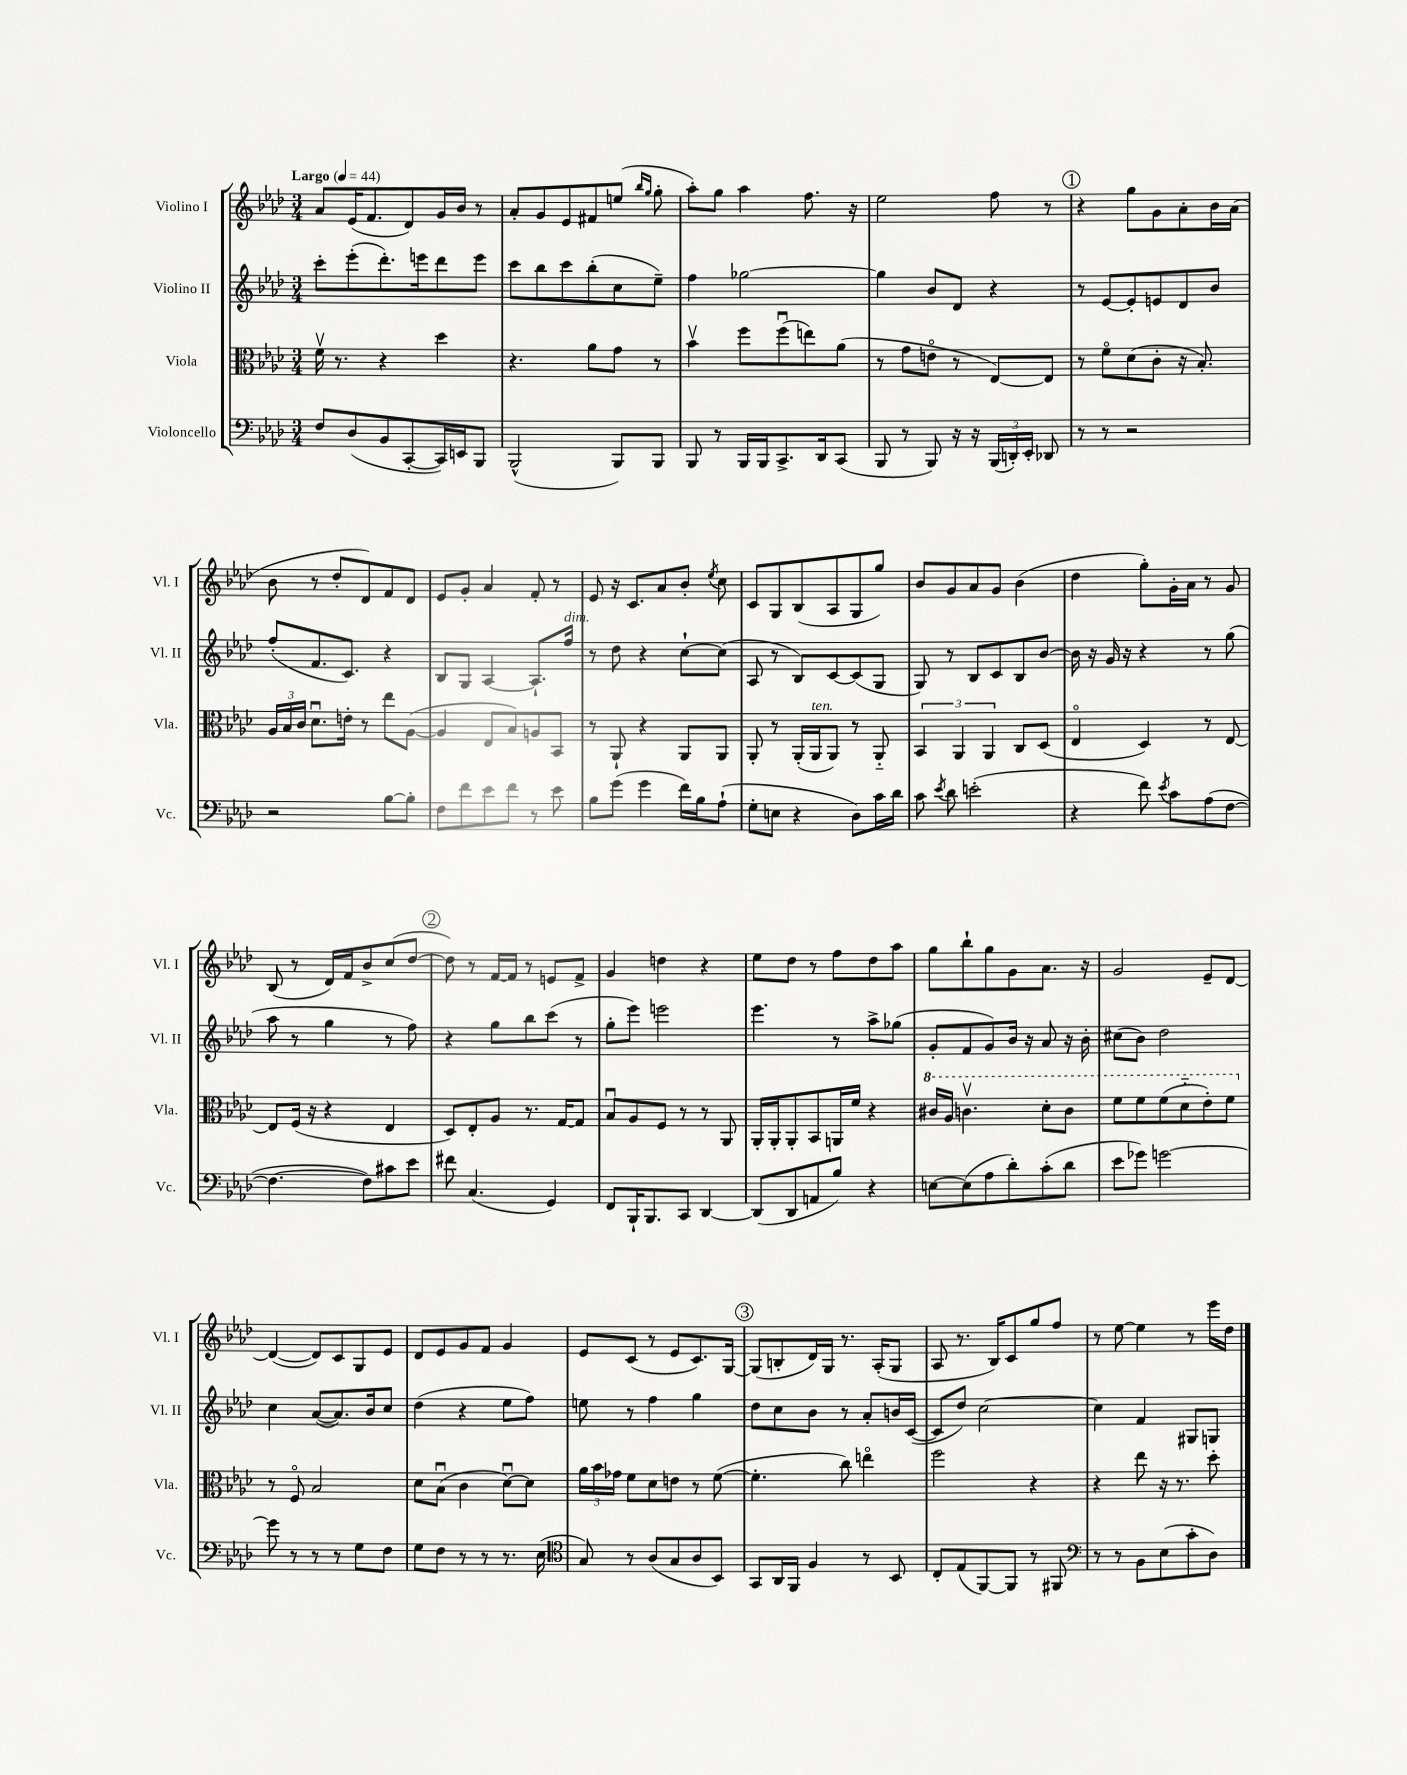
<<
\new StaffGroup <<
\new Staff = "s0" \with { instrumentName = "Violino I" shortInstrumentName = "Vl. I" } {
    \clef treble \key aes \major \numericTimeSignature \time 3/4 \tempo "Largo" 4 = 44
    \autoBeamOff aes'8[ ees'16( f'8. des'8) g'16 bes'16] r8 |
    aes'8[-. g'8 ees'8 fis'8 e''8]( \grace { bes''16[ g''16] } g''8-. |
    aes''8[-.) g''8] aes''4 f''8. r16 |
    ees''2 f''8 r8 |
    \mark \markup { \circle "1" } r4 g''8[ g'8 aes'8-. bes'16 aes'16]( |
    bes'8 r8 des''8[-. des'8) f'8 des'8] |
    ees'8[ g'8]-. aes'4 f'8-. r8 |
    ees'8 r16 c'8.[ aes'8 bes'8]-. \acciaccatura { ees''8 } c''8 |
    c'8[ g8 bes8( aes8 g8 g''8]) |
    bes'8[ g'8 aes'8 g'8] bes'4( |
    des''4 g''8[-.) g'16-. aes'16] r8 g'8 |
    bes8( r8 des'16[) f'16 bes'8-> c''8( des''8]~ |
    \mark \markup { \circle "2" } des''8) r8 f'16[~ f'16] r8 e'8[ f'8]-> |
    g'4 d''4 r4 |
    ees''8[ des''8] r8 f''8[ des''8 aes''8] |
    g''8[ bes''8-! g''8 g'8 aes'8.] r16 |
    g'2 ees'8[-- des'8]~ |
    des'4~( des'8[) c'8 g8 ees'8] |
    des'8[ ees'8 g'8 f'8] g'4 |
    ees'8[ c'8]( r8 ees'8[ c'8.) g16]~ |
    \mark \markup { \circle "3" } g8[( b8-. des'16) g16] r8. aes16[-.( g8] |
    aes8 r8. bes16[) c'8 g''8 f''8] |
    r8 ees''8~ ees''4 r8 ees'''16[ des''16] \bar "|." |
}
\new Staff = "s1" \with { instrumentName = "Violino II" shortInstrumentName = "Vl. II" } {
    \clef treble \key aes \major \numericTimeSignature \time 3/4
    \autoBeamOff c'''8[-. ees'''8-.( des'''8.-.) e'''16 des'''8 e'''8] |
    c'''8[ bes''8 c'''8 bes''8-.( c''8 ees''8]--) |
    f''4 ges''2~ |
    ges''4 bes'8[ des'8] r4 |
    \mark \markup { \circle "1" } r8 ees'8[~ ees'8-. e'8 des'8 bes'8] |
    f''8[-.( f'8. c'8.]) r4 |
    bes8[ g8] aes4~ aes8.[-! f''16]^\markup { \italic "dim." } |
    r8 des''8 r4 c''8[~-! c''8]( |
    aes8 r8 bes8[) c'8~ c'8( g8] |
    g8) r8 bes8[ c'8 bes8 bes'8]~ |
    bes'16 r16 g'16 r16 r4 r8 g''8( |
    aes''8 r8 g''4 r8 f''8) |
    \mark \markup { \circle "2" } r4 g''8[ bes''8 c'''8]( r8 |
    g''8[-. ees'''8]) e'''2 |
    ees'''4. r8 aes''8[-> ges''8]( |
    g'8[-. f'8 g'8) bes'16] r16 aes'8 r16 bes'16-. |
    cis''8[( bes'8]) des''2 |
    c''4 aes'8[~( aes'8.) bes'16 c''8] |
    des''4( r4 ees''8[ f''8]) |
    e''8 r8 f''4 g''4 |
    \mark \markup { \circle "3" } des''8[ c''8 bes'8] r8 aes'8[-. b'16 c'16]~( |
    c'8[ des''8]) c''2~ |
    c''4 f'4 gis8[ g8] \bar "|." |
}
\new Staff = "s2" \with { instrumentName = "Viola" shortInstrumentName = "Vla." } {
    \clef alto \key aes \major \numericTimeSignature \time 3/4
    \autoBeamOff f'16\upbow r8. r4 des''4 |
    r4. aes'8[ g'8] r8 |
    bes'4\upbow f''8[ f''8\downbow( e''8) aes'8]( |
    r8 g'8[ e'8]\flageolet r8 ees8[~) ees8] |
    \mark \markup { \circle "1" } r8 f'8[\flageolet des'8( c'8]-. r16 bes8.-.) |
    \tuplet 3/2 { aes16[ bes16 c'16] } des'8.[\downbow e'16]-. r8 ees''8[ aes8]~( |
    aes4 ees8[ bes8) a8 bes,8] |
    r8 aes,8-! r4 aes,8[ aes,8] |
    aes,8-. r8 aes,16[-.( aes,16^\markup { \italic "ten." } aes,8]) r8 aes,8-_ |
    \tuplet 3/2 { bes,4 aes,4 aes,4 } c8[ des8]( |
    ees4\flageolet des4) r8 ees8~ |
    ees8[ f16]( r16 r4 ees4 |
    \mark \markup { \circle "2" } des8[) ees8-. aes8] r8. g16[~ g8] |
    bes8[\downbow aes8 f8] r8 r8 aes,8 |
    aes,16[-. aes,16-. aes,8-. bes,8 a,16 f'16] r4 |
    \ottava #1 cis''16[ aes'16] c''4.\upbow des''8[-. c''8] |
    f''8[ f''8 f''8( des''8-_ ees''8-.) f''8] \ottava #0 |
    r8 f8\flageolet bes2 |
    des'8[ bes8]\downbow( c'4 des'8[~\downbow) des'8] |
    \tuplet 3/2 { aes'16[ bes'16 ges'16] } f'8[ des'8 e'8] r8 f'8~( |
    \mark \markup { \circle "3" } f'4.-. c''8) e''4\flageolet |
    f''2 r4 |
    r4 ees''8 r16 r8. des''8-. \bar "|." |
}
\new Staff = "s3" \with { instrumentName = "Violoncello" shortInstrumentName = "Vc." } {
    \clef bass \key aes \major \numericTimeSignature \time 3/4
    \autoBeamOff f8[ des8( bes,8 c,8~-. c,16) e,16 bes,,8] |
    bes,,2-^( bes,,8[) bes,,8] |
    bes,,8 r8 bes,,16[ bes,,16 c,8.-> des,16 c,8]( |
    bes,,8 r8 bes,,8) r16 r16 \tuplet 3/2 { bes,,16[( d,16-.) ees,16]-. } des,8 |
    \mark \markup { \circle "1" } r8 r8 r2 |
    r2 bes8[~ bes8]-. |
    f8[ f'8 ees'8 f'8] r8 ees'8 |
    bes8[ g'8]( g'4 f'16[) bes16 aes8]-!( |
    g8[-. e8] r4 des8[) c'16 des'16] |
    c'8 \acciaccatura { ees'8 } des'8 e'2-.( |
    r4 f'8) \acciaccatura { ees'8 } c'8[ aes8( f8]~ |
    f4.~ f8[) cis'8 ees'8] |
    \mark \markup { \circle "2" } fis'8 c4.( g,4) |
    f,8[ bes,,16-! bes,,8. c,8] des,4~ |
    des,8[( des,8 a,8 bes8]) r4 |
    e8[~ e8( aes8 des'8-.) c'8-.( des'8] |
    ees'8[ ges'8]) g'2~ |
    g'8 r8 r8 r8 g8[ f8] |
    g8[ f8] r8 r8 r8. ees16( |
    \clef tenor g8) r8 aes8[( g8 aes8 bes,8]) |
    \mark \markup { \circle "3" } g,8[ aes,16 f,16] f4 r8 bes,8 |
    c8[-. ees8( f,8~) f,8] r8 fis,8 |
    \clef bass r8 r8 bes,8[ ees8( c'8-. des8]) \bar "|." |
}
>>
>>
\layout { \context { \Score \remove "Bar_number_engraver" } }
